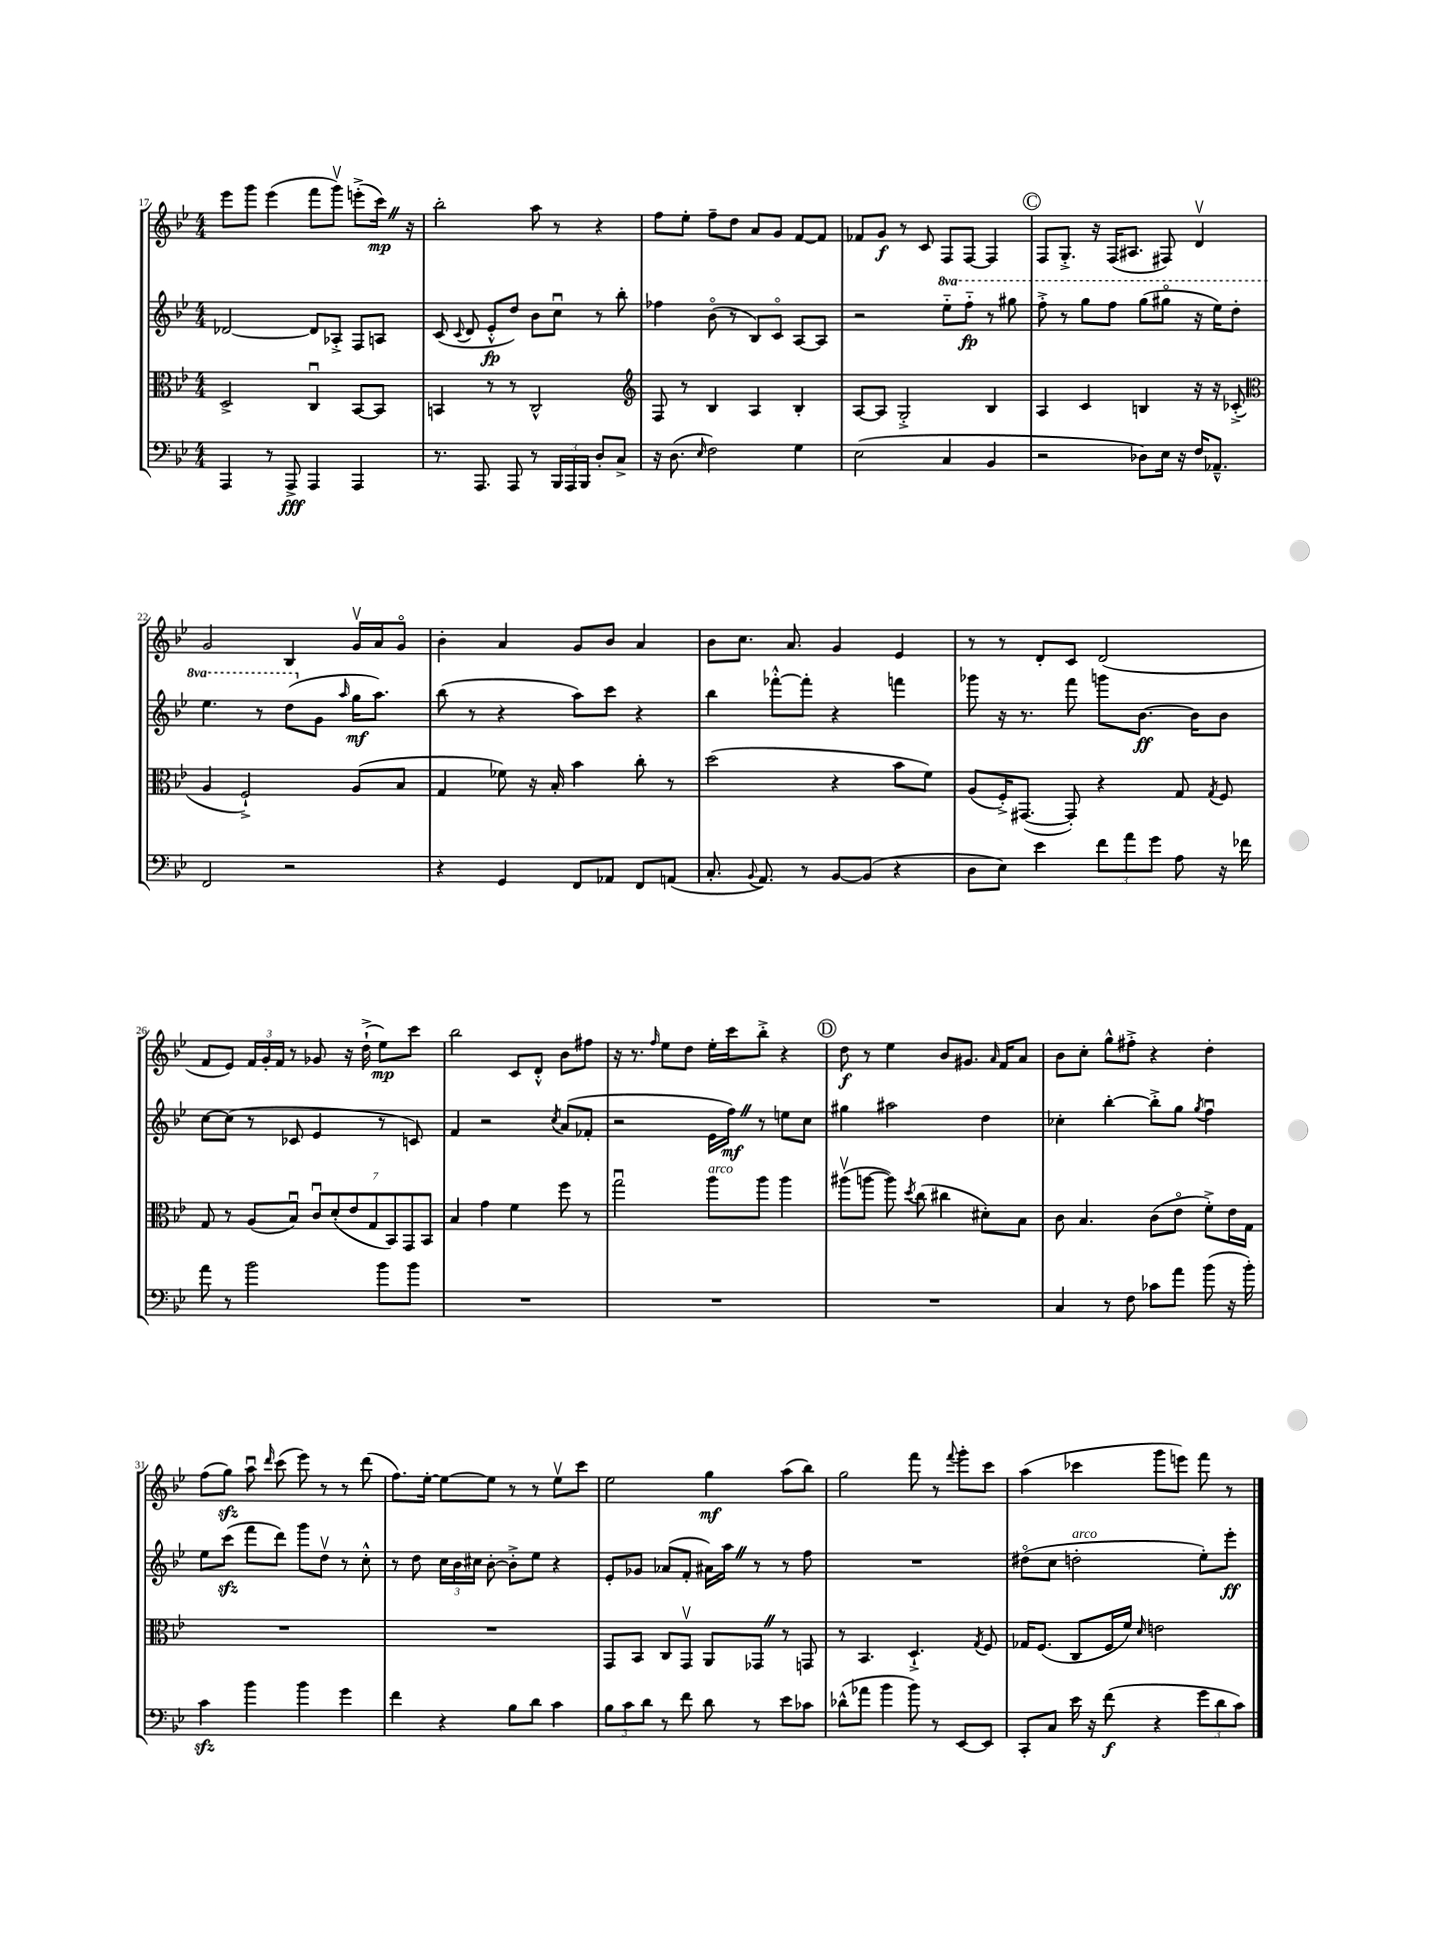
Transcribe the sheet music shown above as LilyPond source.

<<
\new StaffGroup <<
\new Staff = "s0" {
    \clef treble \key bes \major \numericTimeSignature \time 4/4
    \autoBeamOff ees'''8[ g'''8] ees'''4( f'''8[ g'''8]\upbow) e'''8[-.->( c'''16]\mp) \once \override BreathingSign.text = \markup { \musicglyph "scripts.caesura.straight" } \breathe r16 |
    bes''2-. a''8 r8 r4 |
    f''8[ ees''8]-. f''8[-- d''8] a'8[ g'8] f'8[~ f'8] |
    fes'8[ g'8]\f r8 c'8 f8[ f8]~ f4 |
    \mark \markup { \circle "C" } f8[ g8.]-.-> r16 f16[( ais8.] fis8) d'4\upbow |
    g'2 bes4 g'16[\upbow a'16 g'8]\flageolet |
    bes'4-. a'4 g'8[ bes'8] a'4 |
    bes'8[ c''8.] a'8. g'4 ees'4 |
    r8 r8 d'8[-. c'8] d'2( |
    f'8[ ees'8]) \tuplet 3/2 { f'16[ g'16-. f'16] } r8 ges'8 r16 d''16-!->( ees''8[\mp) c'''8] |
    bes''2 c'8[ d'8]-.-^ bes'8[ fis''8] |
    r16 r8. \grace { f''16 } ees''8[ d''8] ees''16[-. c'''16 bes''8]-.-> r4 |
    \mark \markup { \circle "D" } d''8\f r8 ees''4 bes'8[ gis'8.] \grace { a'16 } f'16[ a'8] |
    bes'8[ c''8]-. g''8[-^ fis''8]-.-> r4 d''4-. |
    f''8[( g''8]\sfz) a''8\downbow \grace { d'''16 } c'''8( ees'''8) r8 r8 d'''8( |
    f''8.[) ees''16]~-. ees''8[~ ees''8] r8 r8 ees''8[\upbow c'''8] |
    ees''2 g''4\mf a''8[( bes''8]) |
    g''2 f'''8 r8 \appoggiatura { f'''8 } g'''8[-. c'''8] |
    a''4( ces'''4 g'''8[ e'''8]) f'''8 r8 \bar "|." |
}
\new Staff = "s1" {
    \clef treble \key bes \major \numericTimeSignature \time 4/4 \set Staff.ottavationMarkups = #ottavation-simple-ordinals
    \autoBeamOff des'2~ des'8[ aes8]-.-> f8[ a8] |
    c'8( \appoggiatura { c'8 } d'8 ees'8[-.-^\fp d''8]) bes'8[ c''8]\downbow r8 bes''8-. |
    fes''4 bes'8\flageolet( r8 bes8[) c'8]\flageolet a8[~ a8] |
    r2 \ottava #1 ees'''8[-_ f'''8]-_\fp r8 gis'''8 |
    \mark \markup { \circle "C" } f'''8-.-> r8 g'''8[ f'''8] g'''8[( gis'''8]\flageolet r16 ees'''16[) d'''8]-. |
    ees'''4. r8 d'''8[( \ottava #0 g'8] \grace { a''16 } g''16[\mf a''8.]) |
    bes''8( r8 r4 a''8[) c'''8] r4 |
    bes''4 fes'''8[~-.-^ fes'''8]-. r4 f'''4 |
    ges'''8 r16 r8. f'''8 g'''8[ bes'8.]~\ff bes'16[ bes'8] |
    c''8[~ c''8]( r8 ces'8 ees'4 r8 c'8) |
    f'4 r2 \acciaccatura { c''8 } a'8[( fes'8]-. |
    r2 ees'16[ f''16]\mf) \once \override BreathingSign.text = \markup { \musicglyph "scripts.caesura.straight" } \breathe r8 e''8[ c''8] |
    \mark \markup { \circle "D" } gis''4 ais''2 d''4 |
    ces''4-. bes''4~-. bes''8[-.-> g''8] \acciaccatura { g''8 } f''4\downbow |
    ees''8[ c'''8]\sfz( f'''8[ d'''8]) g'''8[ d''8]\upbow r8 c''8-.-^ |
    r8 d''8 \tuplet 3/2 { c''16[ bes'16 cis''16] } bes'8~-. bes'8[-.-> ees''8] r4 |
    ees'8[-. ges'8] aes'8[( f'8]-. ais'16[) a''16] \once \override BreathingSign.text = \markup { \musicglyph "scripts.caesura.straight" } \breathe r8 r8 f''8 |
    R1 |
    dis''8[\flageolet( c''8] d''2-.^\markup { \italic "arco" } ees''8[-.) ees'''8]-.\ff \bar "|." |
}
\new Staff = "s2" {
    \clef alto \key bes \major \numericTimeSignature \time 4/4
    \autoBeamOff d2-> c4\downbow bes,8[~ bes,8] |
    b,4 r8 r8 c2-^ |
    \clef treble f8 r8 bes4 a4 bes4-. |
    a8[~ a8] g2-.-> bes4 |
    \mark \markup { \circle "C" } a4 c'4 b4 r16 r16 ces'8-.->( |
    \clef alto a4 f2-!->) a8[( bes8] |
    g4 fes'8) r16 bes16-. bes'4 c''8-. r8 |
    d''2( r4 bes'8[ f'8]) |
    a8[( f16-.->) gis,8.]~( gis,8-.) r4 g8 \acciaccatura { g8 } f8 |
    g8 r8 a8[( bes8]\downbow) \tuplet 7/4 { c'8[\downbow d'8-.( ees'8 g8 bes,8) g,8 bes,8] } |
    bes4 g'4 f'4 f''8 r8 |
    g''2\downbow a''8[^\markup { \italic "arco" } a''8] a''4 |
    \mark \markup { \circle "D" } ais''8[\upbow( a''8]~ a''8) \acciaccatura { d''8 } c''8( cis''4 dis'8[-.) bes8] |
    c'8 bes4. c'8[( ees'8]\flageolet f'8[-.->) ees'16 g16] |
    R1 |
    R1 |
    g,8[ bes,8] c8[ g,8]\upbow a,8[ ges,8] \once \override BreathingSign.text = \markup { \musicglyph "scripts.caesura.straight" } \breathe r8 g,8 |
    r8 bes,4. d4.-!-> \acciaccatura { g8 } f8 |
    ges16[ f8.]( c8[ f16 f'16]) \grace { d'16 } e'2 \bar "|." |
}
\new Staff = "s3" {
    \clef bass \key bes \major \numericTimeSignature \time 4/4
    \autoBeamOff a,,4 r8 a,,8->\fff a,,4 a,,4 |
    r8. a,,8. a,,8 r8 \tuplet 3/2 { bes,,16[ a,,16 bes,,16] } d8[-. c8]-> |
    r16 d8.( \grace { ees16 } f2) g4 |
    ees2( c4 bes,4 |
    \mark \markup { \circle "C" } r2 des8[) ees16] r16 f16[ aes,8.]---^ |
    f,2 r2 |
    r4 g,4 f,8[ aes,8] f,8[ a,8]( |
    c8.-. \appoggiatura { bes,8 } a,8.) r8 bes,8[~ bes,8]( r4 |
    d8[ ees8]) ees'4 \tuplet 3/2 { f'8[ a'8 g'8] } a8 r16 fes'16 |
    a'8 r8 bes'2 bes'8[ bes'8] |
    R1 |
    R1 |
    \mark \markup { \circle "D" } R1 |
    c4 r8 f8 ces'8[ a'8] bes'8( r16 bes'16-.) |
    c'4\sfz bes'4 bes'4 g'4 |
    f'4 r4 bes8[ d'8] c'4 |
    \tuplet 3/2 { bes8[ c'8 d'8] } r8 f'8 d'8 r8 ees'8[ ces'8] |
    des'8[-^( aes'8] bes'4 bes'8) r8 ees,8[~ ees,8] |
    c,8[-. c8] ees'16 r16 f'8\f( r4 \tuplet 3/2 { g'8[ d'8 c'8]) } \bar "|." |
}
>>
>>
\layout { \context { \Score currentBarNumber = #17 } }
